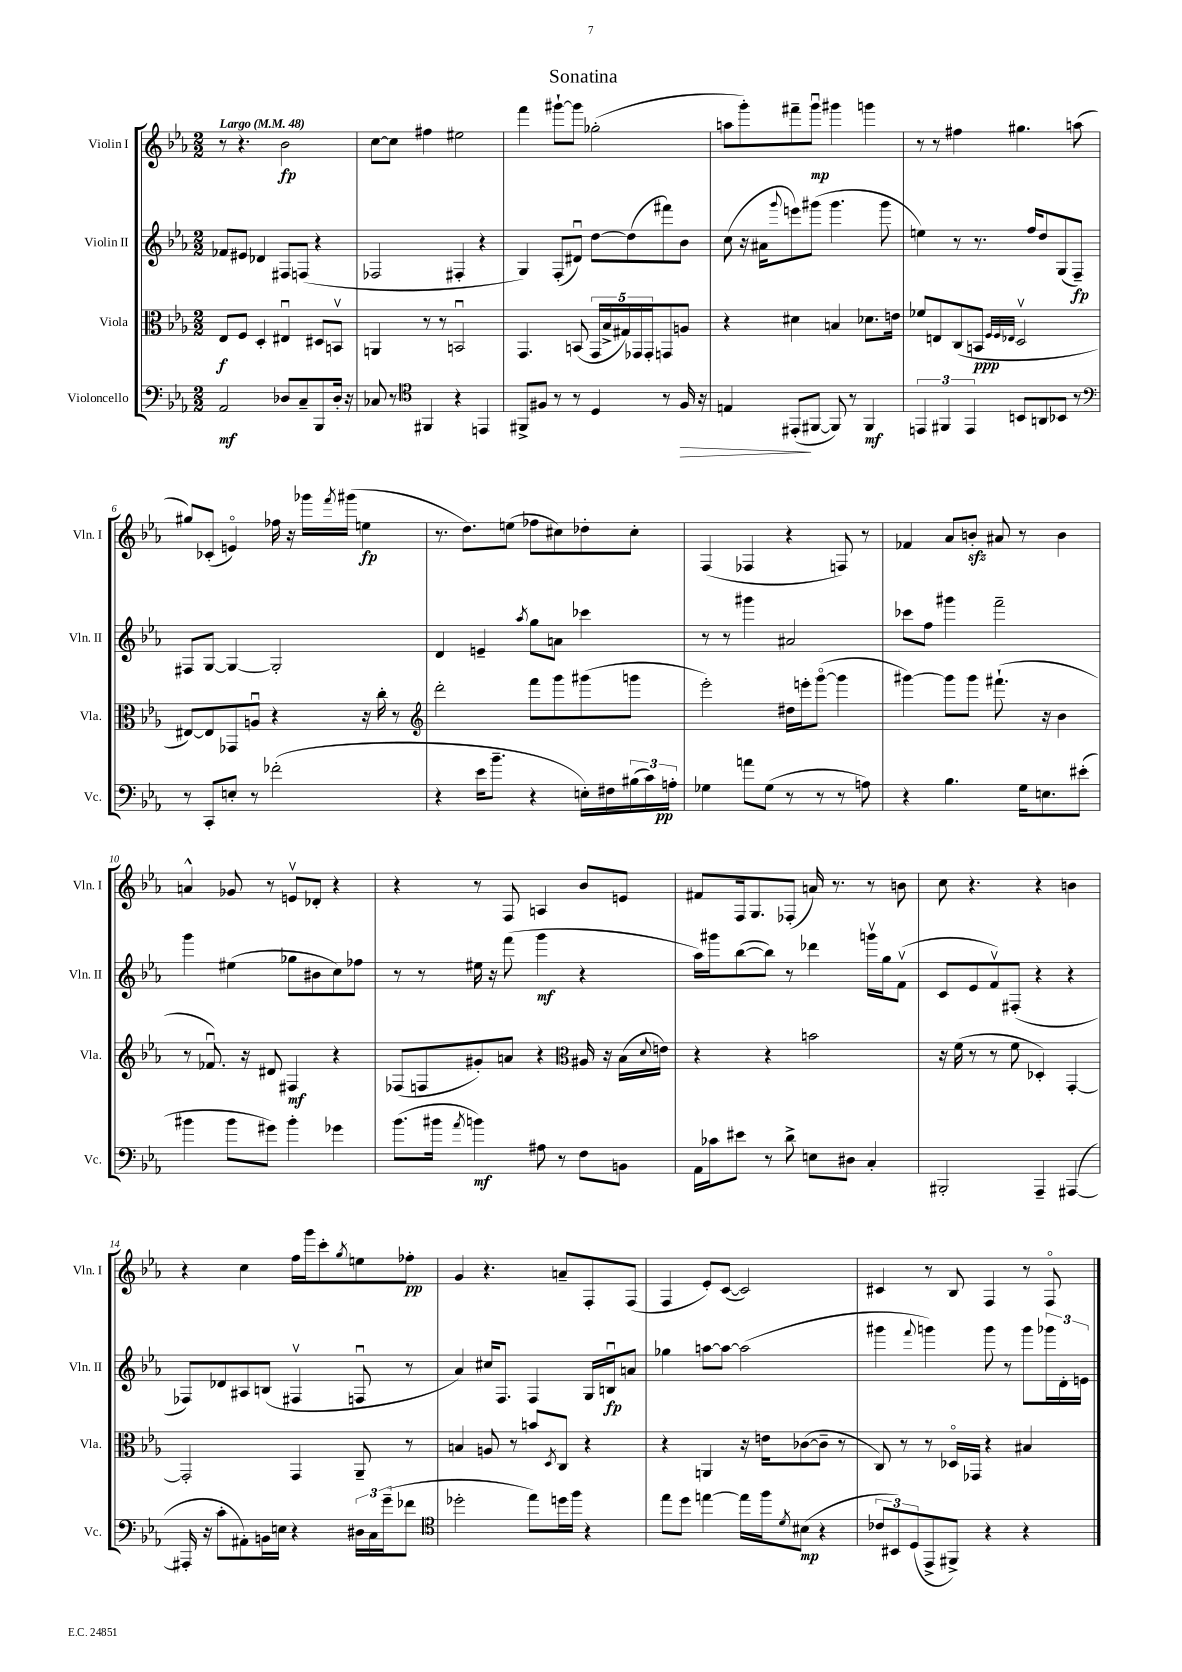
\header { title = "Sonatina" }
<<
\new StaffGroup <<
\new Staff = "s0" \with { instrumentName = "Violin I" shortInstrumentName = "Vln. I" } {
    \clef treble \key ees \major \numericTimeSignature \time 2/2 \tempo "Largo" 4 = 48
    r8 r4. bes'2\fp |
    c''8~ c''8 fis''4 eis''2 |
    f'''4 gis'''8~-! gis'''8 ges''2-.( |
    a''8 g'''8-.) fis'''8-- g'''8\downbow\mp gis'''4 g'''4 |
    r8 r8 fis''4 gis''4. a''8( |
    gis''8) ces'8-.( e'4\flageolet) fes''16 r16 ges'''16 \acciaccatura { f'''8 } gis'''16( e''4\fp |
    r8. d''8.) e''8( fes''8 cis''8) des''8-. cis''8-. |
    f4( fes4 r4 f8) r8 |
    fes'4 aes'8 b'8-.\sfz ais'8 r8 b'4 |
    a'4-^ ges'8 r8 e'8\upbow des'8-. r4 |
    r4 r8 f8 a4 bes'8 e'8 |
    fis'8 f16 g8. fes8-.( a'16) r8. r8 b'8 |
    c''8 r4. r4 b'4 |
    r4 c''4 f''16 g'''16 c'''8-. \acciaccatura { g''8 } e''8 fes''8-.\pp |
    g'4 r4. a'8-- f8-. f8( |
    f4 ees'8-.) c'8~( c'2) |
    cis'4 r8 bes8 f4 r8 f8\flageolet \bar "|." |
}
\new Staff = "s1" \with { instrumentName = "Violin II" shortInstrumentName = "Vln. II" } {
    \clef treble \key ees \major \numericTimeSignature \time 2/2
    fes'8 eis'8 des'4 fis8 f8( r4 |
    fes2 fis4-. r4 |
    g4) f8-.( dis'8\downbow) d''8~ d''8( fis'''8) bes'8 |
    c''8( r16 ais'16 \appoggiatura { g'''8 } e'''8) gis'''8( gis'''4. gis'''8 |
    e''4) r8 r8. f''16 d''8 g8( f8--\fp) |
    fis8 g8~ g4~ g2-. |
    d'4 e'4-- \acciaccatura { aes''8 } g''8 a'8 ces'''4 |
    r8 r8 gis'''4 ais'2 |
    ces'''8 f''8 gis'''4 f'''2-- |
    g'''4 eis''4( ges''8 bis'8 c''8) fes''8 |
    r8 r8 eis''16 r16 f'''8( g'''4\mf r4 |
    aes''16) gis'''16 bes''8~( bes''8) r8 des'''4 g'''16\upbow g''16 f'8\upbow( |
    c'8 ees'8 f'8\upbow) fis8-.( r4 r4 |
    fes8) des'8 ais8 b8( fis4\upbow f8\downbow r8 |
    aes'4) cis''16 f8. f4 g16 b16\downbow\fp a'8 |
    ges''4 a''8~ a''8~ a''2( |
    gis'''4 \appoggiatura { f'''8 } g'''4) g'''8 r8 g'''8 \tuplet 3/2 { ges'''16 d'16-. e'16 } \bar "|." |
}
\new Staff = "s2" \with { instrumentName = "Viola" shortInstrumentName = "Vla." } {
    \clef alto \key ees \major \numericTimeSignature \time 2/2
    ees8\f f8 d4-. eis4\downbow dis8 b,8\upbow |
    a,4 r8 r8 b,2\downbow |
    g,4. b,8( \tuplet 5/4 { g,16 bes16-> gis16) ges,16 ges,16-. } g,8 a8 |
    r4 dis'4 b4 des'8. e'16 |
    fes'8 e8 c8( b,8\ppp \grace { f32 f32 ees32 } d2\upbow |
    eis8~) eis8 ges,8 a8\downbow r4 r16 c''16-. r8 |
    \clef treble d'''2-. f'''8 g'''8 gis'''8( g'''8 |
    ees'''2-.) dis''16 e'''16-. g'''8~\flageolet( g'''4 |
    gis'''4~) gis'''8 gis'''8 fis'''8.-!( r16 bes'4 |
    r8 fes'8.\downbow) r16 dis'8 fis4\mf r4 |
    fes8( f8 gis'8-.) a'8 r4 \clef alto ais16 r16 bes16( \appoggiatura { d'8 } e'16) |
    r4 r4 b'2 |
    r16 f'16( r8 r8 f'8 des4-.) g,4~-. |
    g,2-. g,4 aes,8-- r8 |
    b4 a8 r8 b'8 \acciaccatura { d8 } c8 r4 |
    r4 a,4 r16 e'16 ces'8~( ces'8-- r8 |
    c8) r8 r8 des16\flageolet ges,16 r4 bis4 \bar "|." |
}
\new Staff = "s3" \with { instrumentName = "Violoncello" shortInstrumentName = "Vc." } {
    \clef bass \key ees \major \numericTimeSignature \time 2/2
    aes,2\mf des8 c8-- bes,,8 des16-. r16 |
    ces8 r8 \clef tenor fis,4 r4 e,4 |
    fis,8-> fis8 r8 r8 d4 r8 fis16\> r16 |
    e4 eis,8-.\!( fis,8~ fis,8) r8 fis,4\mf |
    \tuplet 3/2 { e,4 fis,4 e,4 } b,8 a,8 bes,8 r8 |
    \clef bass r8 c,8-. e8-. r8 fes'2-.( |
    r4 ees'16 bes'8.-- r4 e16-.) fis16 \tuplet 3/2 { bis16( c'16) a16-.\pp } |
    ges4 a'8 ges8( r8 r8 r8 a8) |
    r4 bes4. g16 e8. eis'8-.( |
    bis'4 bis'8 gis'8) bis'4-. ges'4 |
    bes'8.( bis'16 \acciaccatura { aes'8 } b'4\mf) ais8 r8 f8 b,8 |
    aes,16 ces'16 eis'8 r8 d'8-> e8 dis8 c4-. |
    bis,,2-. aes,,4-- ais,,4~( |
    ais,,16-. r16 c'8-. ais,8-.) b,16 e16 r4 \tuplet 3/2 { dis16 c16 g'16--( } fes'8 |
    \clef tenor des''2-. ees''8) d''16 f''16 r4 |
    ees''8 d''8 e''4~ e''16 f''16 \acciaccatura { d'8 } bis8\mp( r4 |
    \tuplet 3/2 { ces'8 bis,8) d8( } ees,8-> fis,8->) r4 r4 \bar "|." |
}
>>
>>
